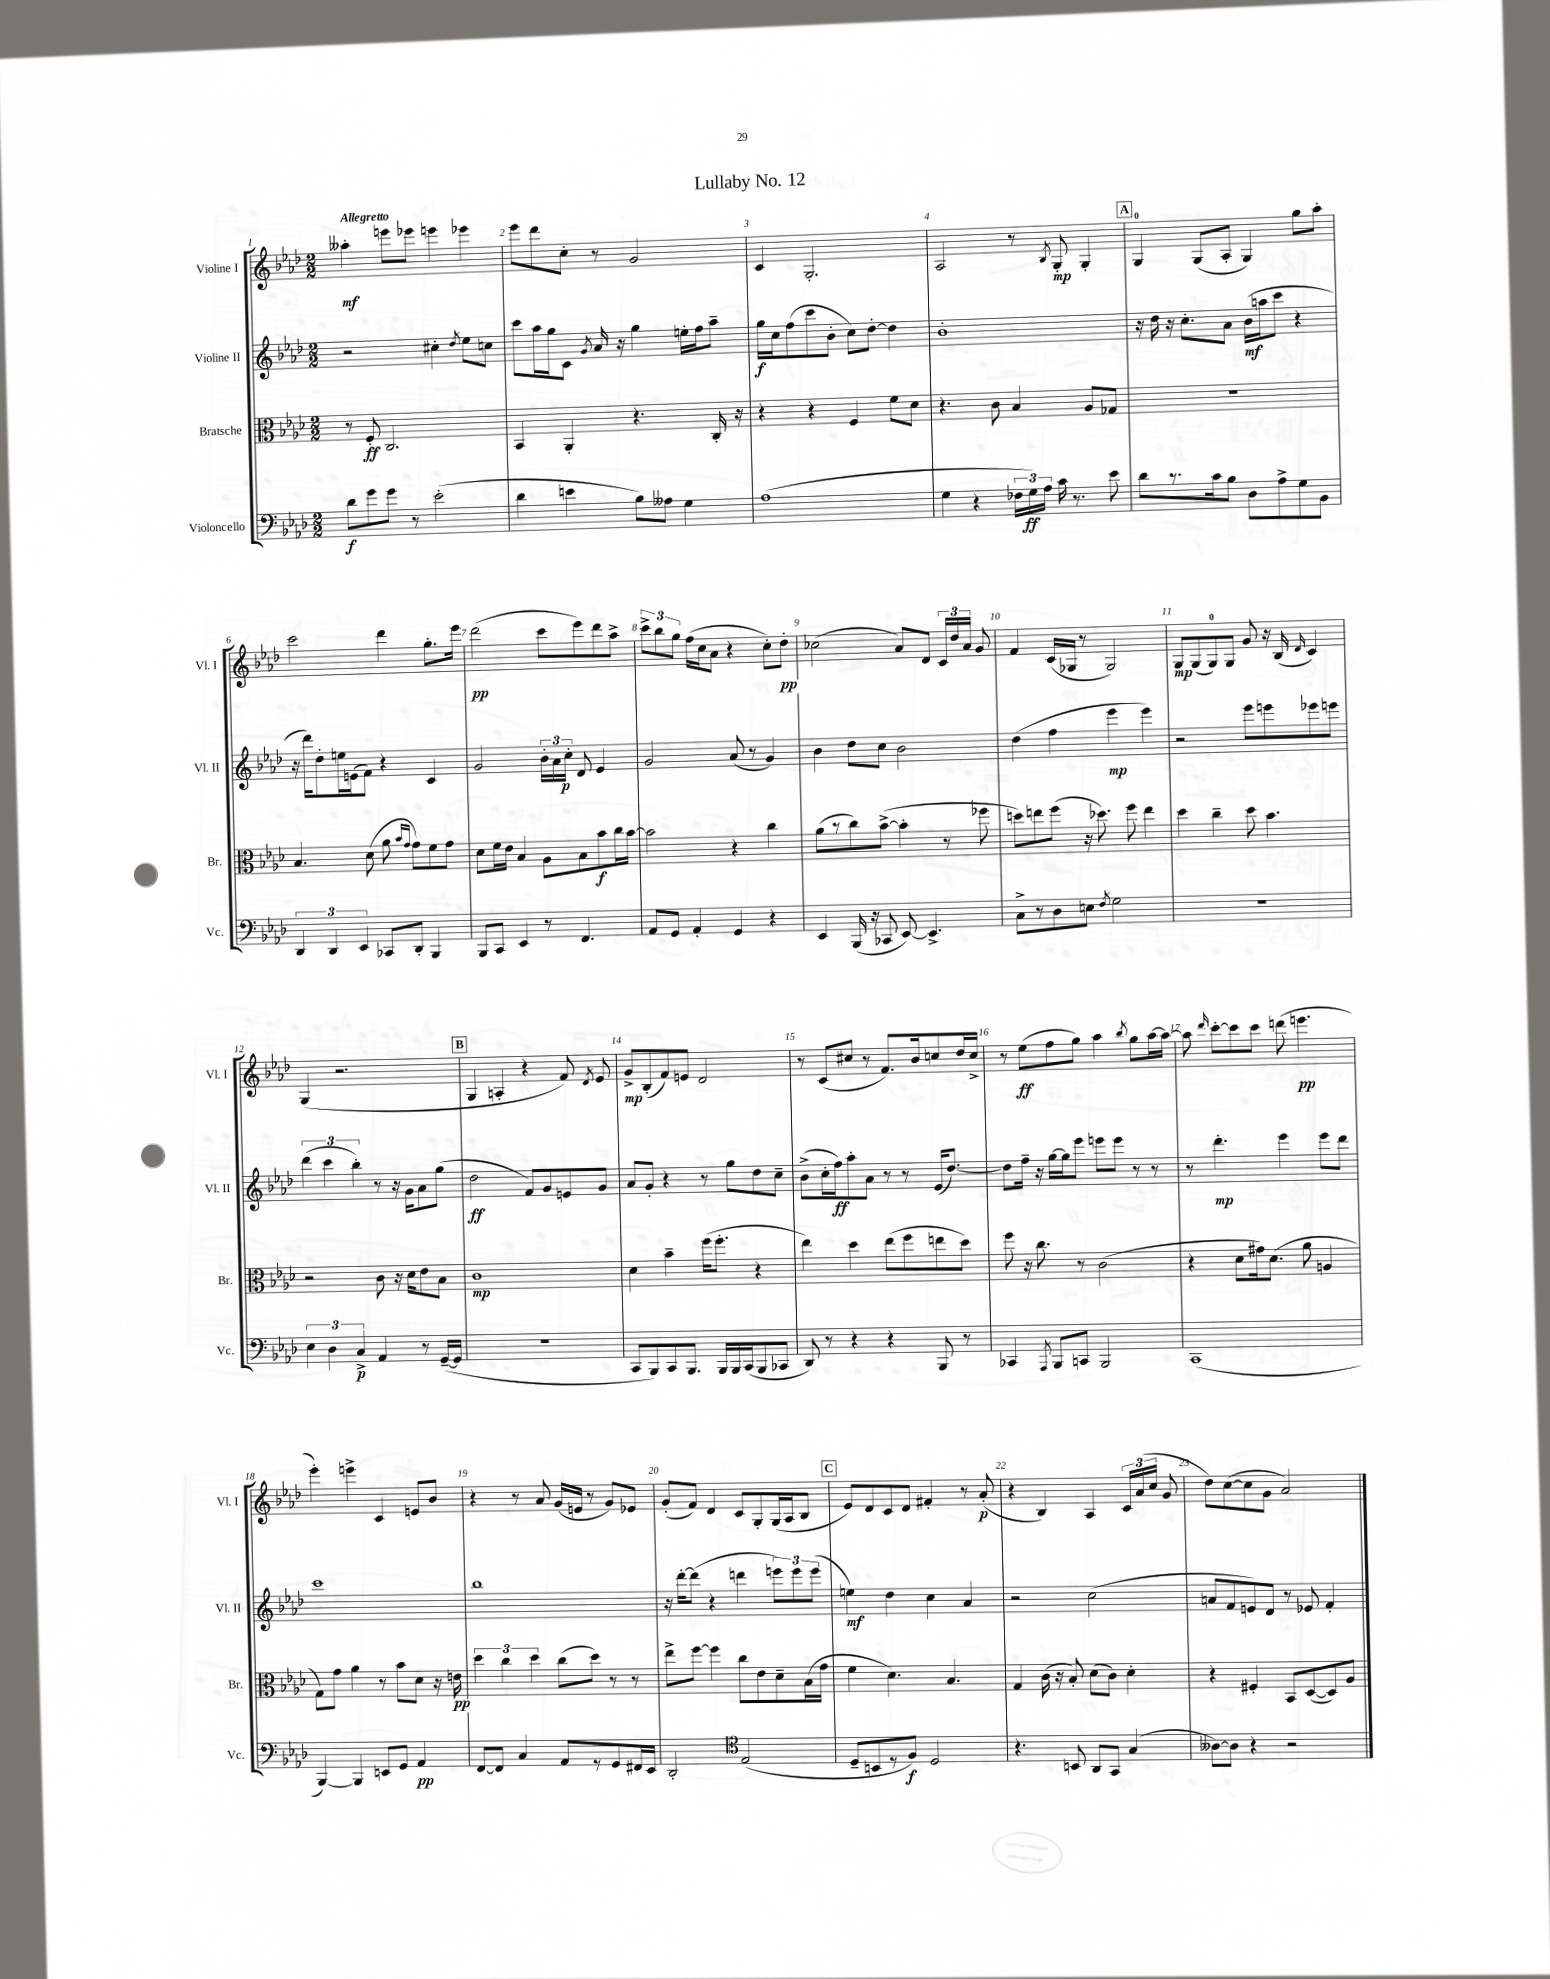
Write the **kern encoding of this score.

**kern	**dynam	**kern	**dynam	**kern	**dynam	**kern	**dynam
*part4	*part4	*part3	*part3	*part2	*part2	*part1	*part1
*staff4	*staff4	*staff3	*staff3	*staff2	*staff2	*staff1	*staff1
*I"Violoncello	*	*I"Bratsche	*	*I"Violine II	*	*I"Violine I	*
*I'Vc.	*	*I'Br.	*	*I'Vl. II	*	*I'Vl. I	*
*clefF4	*	*clefC3	*	*clefG2	*	*clefG2	*
*k[b-e-a-d-]	*	*k[b-e-a-d-]	*	*k[b-e-a-d-]	*	*k[b-e-a-d-]	*
*M2/2	*	*M2/2	*	*M2/2	*	*M2/2	*
=1	=1	=1	=1	=1	=1	=1	=1
!	!	!	!	!	!	!LO:TX:a:B:t=Allegretto	!
8d-\L	f	8r	.	2r	.	4aa--X'\	mf
8g\	.	8F'/	ff	.	.	.	.
8g\J	.	2.C/	.	.	.	8eeen\L	.
8r	.	.	.	.	.	8eee-X\J	.
(2e-'\	.	.	.	4cc#X'\	.	4eeen\	.
.	.	.	.	8qdd-/	.	.	.
.	.	.	.	8ee-\L	.	4eee-X\	.
.	.	.	.	8ccn\J	.	.	.
=2	=2	=2	=2	=2	=2	=2	=2
4d-\	.	4BB-/	.	8ccc\L	.	8eee-\L	.
.	.	.	.	16aa-\L	.	8ddd-\	.
.	.	.	.	16gg\J	.	.	.
4en\	.	4AA-'/	.	8c\J	.	8cc'\J	.
.	.	.	.	8qg/	.	.	.
.	.	.	.	16a-/	.	8r	.
.	.	.	.	16r	.	.	.
8B-\L)	.	4.r	.	4gg\	.	2g/	.
8A--X\J	.	.	.	.	.	.	.
4G\	.	.	.	16een'\LL	.	.	.
.	.	.	.	16ff\J	.	.	.
.	.	16C'/	.	8aa-~\J	.	.	.
.	.	16r	.	.	.	.	.
=3	=3	=3	=3	=3	=3	=3	=3
(1A-	.	4r	.	16gg\LL	f	4c/	.
.	.	.	.	16cc\J	.	.	.
.	.	.	.	(8ff\	.	.	.
.	.	4r	.	8ccc\	.	2.G'/	.
.	.	.	.	8b-'\J	.	.	.
.	.	4F/	.	8cc\L)	.	.	.
.	.	.	.	[8dd-'\J	.	.	.
.	.	8f\L	.	4dd-\]	.	.	.
.	.	8d-\J	.	.	.	.	.
=4	=4	=4	=4	=4	=4	=4	=4
4G\	.	4.r	.	1b-'	.	2A-/	.
4r	.	.	.	.	.	.	.
.	.	8c\	.	.	.	.	.
24F-X\LL	.	4B-/	.	.	.	8r	.
24G\)	ff	.	.	.	.	.	.
24A-\JJ	.	.	.	.	.	.	.
.	.	.	.	.	.	8qB-/	.
16c\	.	.	.	.	.	8G'/	mp
8.r	.	.	.	.	.	.	.
.	.	8A-/L	.	.	.	4G'/	.
8e-\	.	8G-X/J	.	.	.	.	.
!!LO:REH:place=s1:t=A
=5	=5	=5	=5	=5	=5	=5	=5
8d-\L	.	1r	.	16r	.	4G/	.
.	.	.	.	16dd-\	.	.	.
8.r	.	.	.	16r	.	.	.
.	.	.	.	8.cc'\L	.	.	.
.	.	.	.	.	.	(8G/L	.
16c\k	.	.	.	.	.	.	.
8B-\J	.	.	.	8a-\J	.	8A-'/J	.
8D-\L	.	.	.	(16b-\LL	mf	4G/)	.
.	.	.	.	16aan\J	.	.	.
8A-^\	.	.	.	8ccc\J	.	.	.
8G\	.	.	.	4r	.	8gg\L	.
8BB-\J	.	.	.	.	.	8aa-'\J	.
!!LO:LB:g=z
=6	=6	=6	=6	=6	=6	=6	=6
6DD-/	.	4.B-/	.	16r	.	2ccc\	.
.	.	.	.	16ddd-\KL)	.	.	.
.	.	.	.	8dd-'\	.	.	.
6DD-/	.	.	.	.	.	.	.
.	.	.	.	16een\L	.	.	.
.	.	.	.	(16en\J	.	.	.
6EE-/	.	.	.	.	.	.	.
.	.	(8d-\	.	8f\J)	.	.	.
8CC-X/L	.	8a-\	.	4r	.	4ddd-\	.
.	.	16qqb-/LL	.	.	.	.	.
.	.	16qqg/JJ	.	.	.	.	.
8DD-'/J	.	8g\L)	.	.	.	.	.
4BBB-/	.	8f\	.	4c/	.	8.gg'\L	.
.	.	8g\J	.	.	.	.	.
.	.	.	.	.	.	16eee-\Jk	.
=7	=7	=7	=7	=7	=7	=7	=7
8BBB-/L	.	8d-\L	.	2g/	.	(2ddd-\	pp
8CC/J	.	16f\L	.	.	.	.	.
.	.	16e-\JJ	.	.	.	.	.
4EE-/	.	4B-/	.	.	.	.	.
8r	.	8A-\L	.	24b-'\LL	.	8ccc\L	.
.	.	.	.	24a-\	.	.	.
.	.	.	.	24cc'\JJ	p	.	.
4.FF/	.	8B-\	.	8d-/	.	8eee-\)	.
.	.	8b-\	f	4e-/	.	8ddd-\	.
.	.	16cc\L	.	.	.	8aa-^\J	.
.	.	[16b-\JJ	.	.	.	.	.
=8	=8	=8	=8	=8	=8	=8	=8
8AA-/L	.	2b-\]	.	2g/	.	12ccc^\L	.
.	.	.	.	.	.	12bb-\	.
8GG/J	.	.	.	.	.	.	.
.	.	.	.	.	.	12gg\J	.
4AA-'/	.	.	.	.	.	(16ff\LL	.
.	.	.	.	.	.	16cc\J	.
.	.	.	.	.	.	8a-\J	.
4GG/	.	4r	.	(8a-/	.	4r	.
.	.	.	.	8r	.	.	.
4r	.	4cc\	.	4g/)	.	8cc'\L)	.
.	.	.	.	.	.	8dd-'\J	pp
=9	=9	=9	=9	=9	=9	=9	=9
4EE-/	.	(8a-\L	.	4b-\	.	(2cc-X\	.
.	.	8r	.	.	.	.	.
(16BBB-/	.	8cc\)	.	8dd-\L	.	.	.
16r	.	.	.	.	.	.	.
8CC-X/	.	([8b-^\J	.	8cc\J	.	.	.
[8EE-/)	.	4b-'\]	.	2b-\	.	8a-/L)	.
4.EE-^/]	.	.	.	.	.	8d-/J	.
.	.	8r	.	.	.	24c/LL	.
.	.	.	.	.	.	24dd-/	.
.	.	.	.	.	.	24a-/JJ	.
.	.	8ff-X\	.	.	.	8g/	.
=10	=10	=10	=10	=10	=10	=10	=10
8C^\L	.	8ddn\L)	.	(4dd-\	.	4f/	.
8r	.	8een\	.	.	.	.	.
8D-\	.	(8ff\J	.	4ff\	.	(16c/LL	.
.	.	.	.	.	.	16G-X/JJ	.
8En\J	.	16r	.	.	.	8r	.
.	.	8.dd-X\)	.	.	.	.	.
8qF/	.	.	.	.	.	.	.
2G\	.	.	.	4eee-\	mp	2G-/)	.
.	.	8ff\	.	.	.	.	.
.	.	4ee\	.	4eee-\)	.	.	.
=11	=11	=11	=11	=11	=11	=11	=11
1r	.	4dd-\	.	2r	.	8G/L	mp
.	.	.	.	.	.	(8G/	.
.	.	4cc~\	.	.	.	8G/)	.
.	.	.	.	.	.	8G/J	.
.	.	8dd-\	.	8eee-\L	.	8g/	.
.	.	4.b-\	.	8eeen\	.	16r	.
.	.	.	.	.	.	(16B-/	.
.	.	.	.	.	.	16qqd-/	.
.	.	.	.	8eee-X\	.	4c/)	.
.	.	.	.	8eeen\J	.	.	.
!!LO:LB:g=z
=12	=12	=12	=12	=12	=12	=12	=12
6E-\	.	2r	.	(6ddd-\	.	(4G/	.
6D-\	.	.	.	6ccc\	.	.	.
.	.	.	.	.	.	2.r	.
6C^/	p	.	.	6bb-'\)	.	.	.
4AA-/	.	8c\	.	8r	.	.	.
.	.	16r	.	16r	.	.	.
.	.	16d-\KL	.	16g\KL	.	.	.
8r	.	8e-\	.	8a-\	.	.	.
([16GG~/LL	.	8B-\J	.	(8gg\J	.	.	.
16GG/JJ]	.	.	.	.	.	.	.
!!LO:REH:place=s1:t=B
=13	=13	=13	=13	=13	=13	=13	=13
1r	.	1c	mp	2dd-\	ff	4G/	.
.	.	.	.	.	.	4An'/	.
.	.	.	.	8f/L)	.	4r	.
.	.	.	.	8g/	.	.	.
.	.	.	.	8en/	.	8f/)	.
.	.	.	.	.	.	8qd-/	.
.	.	.	.	8g/J	.	8e-/	.
=14	=14	=14	=14	=14	=14	=14	=14
8CC/L	.	4d-\	.	8a-/L	.	8g^/L	mp
8BBB-/)	.	.	.	8g'/J	.	(8B-'/	.
8CC/	.	4b-~\	.	4r	.	8f/)	.
8.BBB-/J	.	.	.	.	.	8en/J	.
.	.	(16ff\KL	.	8r	.	2d-/	.
16BBB-/LL	.	8.ff'\J	.	.	.	.	.
16BBB-/	.	.	.	8gg\L	.	.	.
(16CC/J	.	.	.	.	.	.	.
8BBB-/	.	4r	.	8dd-\	.	.	.
8CC-X/J	.	.	.	8cc~\J	.	.	.
=15	=15	=15	=15	=15	=15	=15	=15
8DD-/)	.	4ee-\)	.	(8b-^\L	.	8r	.
8r	.	.	.	16cc'\L	.	(8c/L	.
.	.	.	.	16ff\J)	ff	.	.
4r	.	4dd-\	.	8aa-'\	.	8cc#X/J	.
.	.	.	.	8a-\J	.	8r	.
4r	.	(8ee-\L	.	8r	.	8.f/L)	.
.	.	8ff\	.	8r	.	.	.
.	.	.	.	.	.	16b-/k	.
8BBB-/	.	8een\	.	(16e-/KL	.	8ccn/	.
.	.	.	.	[8.dd-/J)	.	.	.
8r	.	8dd-\J)	.	.	.	16dd-/L	.
.	.	.	.	.	.	16cc^/JJ	.
=16	=16	=16	=16	=16	=16	=16	=16
4CC-X/	.	8ff\	.	8dd-\L]	.	8r	.
.	.	16r	.	16ff~\Jk	.	(8ee-\L	ff
.	.	8.cc\	.	16r	.	.	.
8qAAA-/	.	.	.	.	.	.	.
8BBB-/L	.	.	.	[16gg\LL	.	8ff\	.
.	.	.	.	16gg\J]	.	.	.
8CCn/J	.	8r	.	8eee-\J	.	8gg\J)	.
2BBB-/	.	(2c\	.	8eeen\L	.	4aa-\	.
.	.	.	.	8eee\J	.	.	.
.	.	.	.	.	.	8qbb-/	.
.	.	.	.	8r	.	8gg\L	.
.	.	.	.	8r	.	[16aa-\L	.
.	.	.	.	.	.	16aa-\JJ_	.
=17	=17	=17	=17	=17	=17	=17	=17
(1CC	.	4r	.	8r	.	8aa-\]	.
.	.	.	.	.	.	16qqddd-/	.
.	.	.	.	4.ddd-'\	mp	[8ccc'\L	.
.	.	8d-\L	.	.	.	8ccc\]	.
.	.	16g#X\k)	.	.	.	8ccc\J	.
.	.	(8.d-\J	.	.	.	.	.
.	.	.	.	4eee-\	.	(8dddn\	.
.	.	8a-\	.	.	.	4.eeen\	pp
.	.	4An/	.	8eee-\L	.	.	.
.	.	.	.	8ddd-\J	.	.	.
!!LO:LB:g=z
=18	=18	=18	=18	=18	=18	=18	=18
[4BBB-/)	.	8G\L)	.	1ccc	.	4eee-'\)	.
.	.	8g\J	.	.	.	.	.
4BBB-/]	.	4a-\	.	.	.	4eeen^\	.
8EEn/L	.	8r	.	.	.	4c/	.
8GG/J	.	8b-\L	.	.	.	.	.
4AA-/	pp	8d-\J	.	.	.	8en/L	.
.	.	16r	.	.	.	8b-/J	.
.	.	16en\	pp	.	.	.	.
=19	=19	=19	=19	=19	=19	=19	=19
[8FF/L	.	6dd-\	.	1bb-	.	4r	.
8FF/J]	.	.	.	.	.	.	.
.	.	6cc\	.	.	.	.	.
4C/	.	.	.	.	.	8r	.
.	.	6dd-\	.	.	.	.	.
.	.	.	.	.	.	8a-/	.
8AA-/L	.	(8cc\L	.	.	.	(16g/LL	.
.	.	.	.	.	.	16en/JJ	.
8r	.	8dd-\J)	.	.	.	8r	.
8GG/	.	8r	.	.	.	8g/L)	.
16FF#X/L	.	8r	.	.	.	8e-X/J	.
16EE-/JJ	.	.	.	.	.	.	.
=20	=20	=20	=20	=20	=20	=20	=20
2DD-'/	.	8ee-^\L	.	16r	.	(8g'/L	.
.	.	.	.	[16ddd-'\KL	.	.	.
.	.	[8ff\J	.	(8ddd-\J]	.	8f/J)	.
.	.	4ff\]	.	4r	.	4d-/	.
*clefC4	*	*	*	*	*	*	*
(2E-/	.	8cc\L	.	4dddn\	.	8c/L	.
.	.	8e-\	.	.	.	8G'/	.
.	.	8d-~\	.	12eeen\L)	.	(16G/L	.
.	.	.	.	.	.	16A-/J	.
.	.	.	.	12eee\	.	.	.
.	.	(16B-\L	.	.	.	8B-/J	.
.	.	.	.	(12eee\J	.	.	.
.	.	16g\JJ	.	.	.	.	.
!!LO:REH:place=s1:t=C
=21	=21	=21	=21	=21	=21	=21	=21
8D-~/L	.	4f\	.	4een\)	mf	8e-/L)	.
8BBn/	.	.	.	.	.	8d-/	.
8r	.	4.d-\)	.	4dd-\	.	8c/	.
8F/J)	f	.	.	.	.	8d-/J	.
2D-/	.	.	.	4cc\	.	4f#X'/	.
.	.	4.B-/	.	.	.	.	.
.	.	.	.	4a-/	.	8r	.
.	.	.	.	.	.	(8a-'/	p
=22	=22	=22	=22	=22	=22	=22	=22
4.r	.	4G/	.	2r	.	4r	.
.	.	(16c\	.	.	.	4B-/)	.
.	.	16r	.	.	.	.	.
8BBn/	.	8B-'/)	.	.	.	.	.
8AA-/L	.	(8d-\L	.	(2cc\	.	4A-/	.
8GG/J	.	8c\J)	.	.	.	.	.
(4G/	.	4d-'\	.	.	.	24c/LL	.
.	.	.	.	.	.	(24a-/	.
.	.	.	.	.	.	24cc/JJ	.
.	.	.	.	.	.	8g/	.
=23	=23	=23	=23	=23	=23	=23	=23
[8A--X\L)	.	4r	.	8an/L	.	8dd-\L)	.
8A--\J]	.	.	.	8f/	.	([8cc\	.
4r	.	4F#X'/	.	8en/)	.	8cc\]	.
.	.	.	.	8d-/J	.	8g\J	.
2r	.	8BB-/L	.	8r	.	2a-/)	.
.	.	([8D-/	.	8e-X/	.	.	.
.	.	8D-/])	.	4f'/	.	.	.
.	.	8A-/J	.	.	.	.	.
==	==	==	==	==	==	==	==
*-	*-	*-	*-	*-	*-	*-	*-
